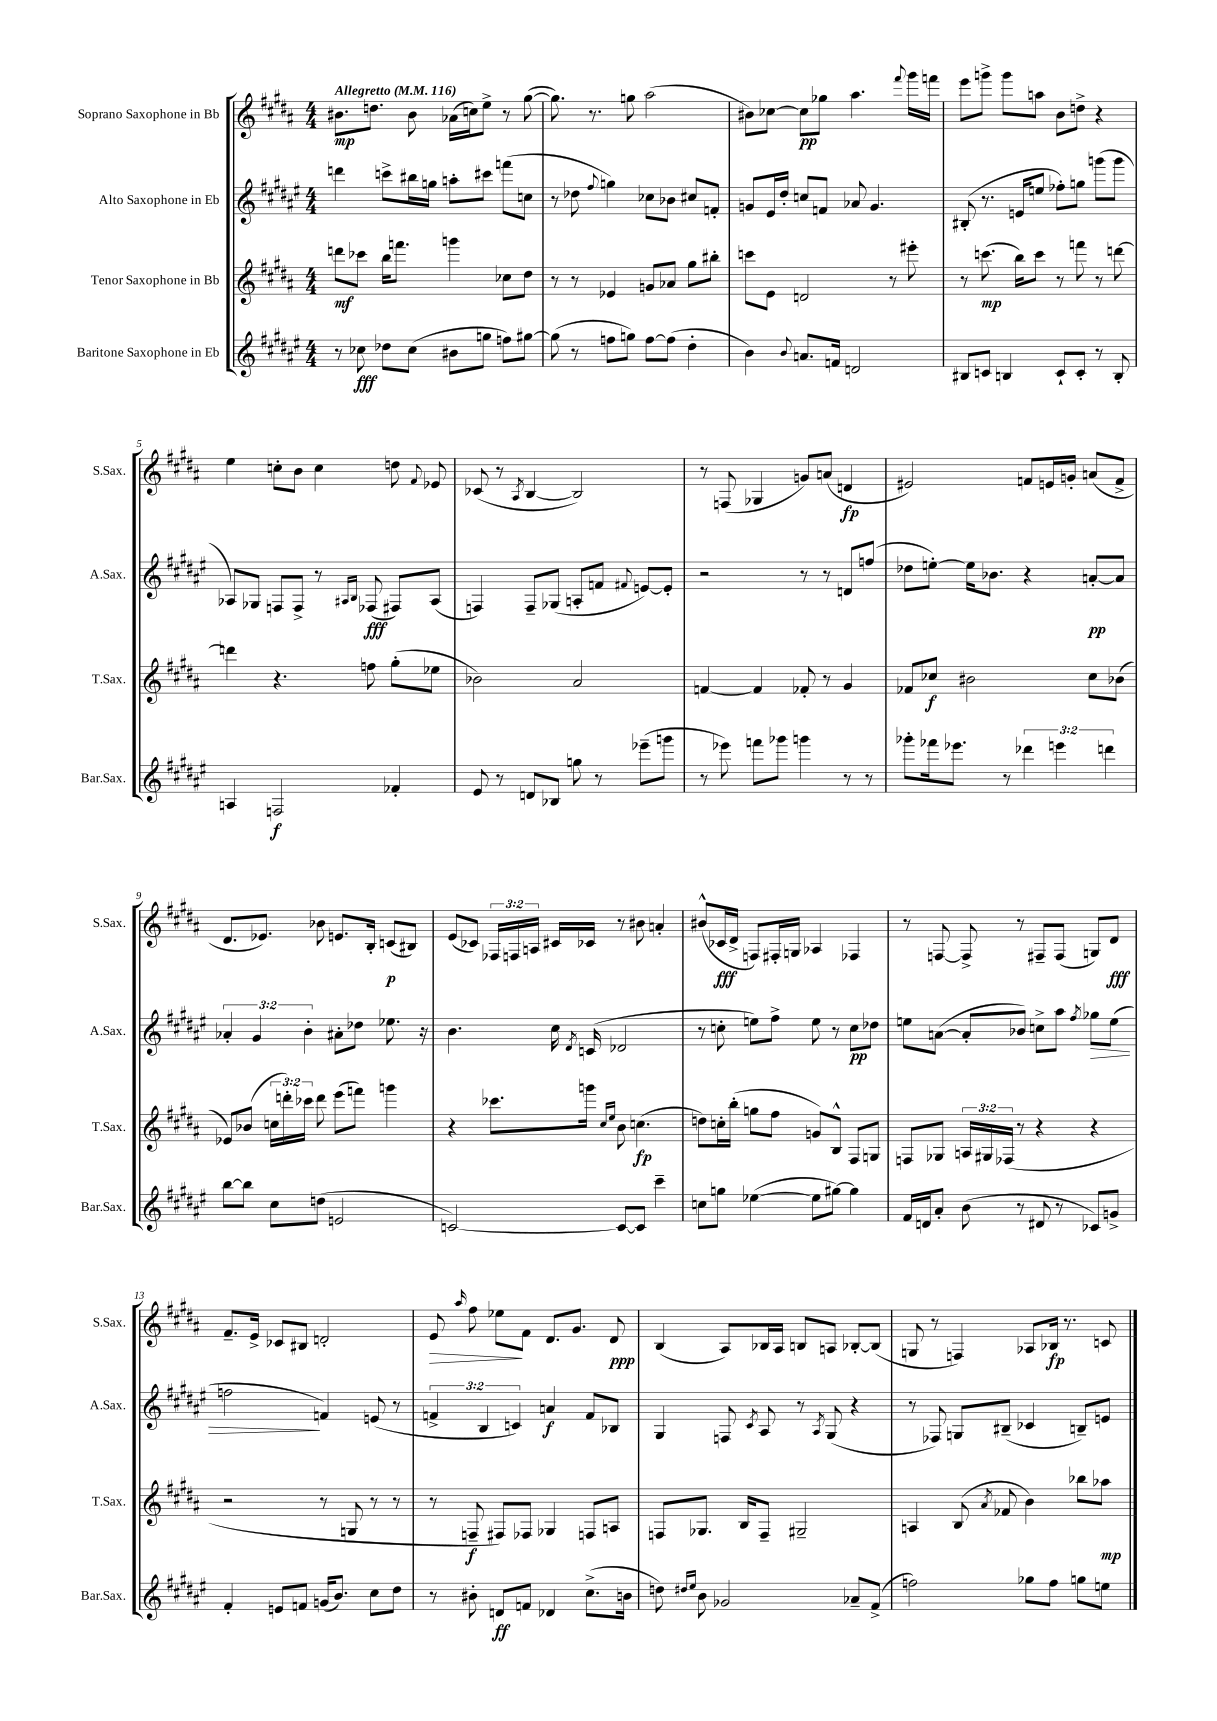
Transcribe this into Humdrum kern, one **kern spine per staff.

**kern	**kern	**kern	**kern
*staff4	*staff3	*staff2	*staff1
*clefG2	*clefG2	*clefG2	*clefG2
*k[f#c#g#d#a#e#]	*k[f#c#g#d#a#]	*k[f#c#g#d#a#e#]	*k[f#c#g#d#a#]
*M4/4	*M4/4	*M4/4	*M4/4
*MM116	*MM116	*MM116	*MM116
8r	8ddd	4ddd	8.b#
8cc-	8ccc-	.	.
.	.	.	8.dd
8dd-	16bb	8ccc^	.
.	8.fff	.	.
(8cc-	.	16bb#	8b#
.	.	16gg	.
8b#	4ggg	8aa'	(16a-
.	.	.	16cc)
8gg	.	8ccc#	8ee^
8ff)	8cc-	(8fff	8r
[8gg#	8dd#	8cc	([8gg#
=	=	=	=
(8gg#]	8r	8r	8.gg#])
8r	8r	8dd-	.
.	.	.	8.r
.	.	8qqff#	.
8ff	4e-	4gg)	.
8gg)	.	.	8gg
[8ff	8g	8cc-	(2aa#
(8ff]	8a-	8b-	.
4dd#'	8gg#	8cc#	.
.	8bb#'	8f'	.
=	=	=	=
4b)	8ccc	8g	8b#)
.	8e	16e#	[8cc-
.	.	16dd#'	.
8qqb	.	.	.
8.a	2d	8cc	8cc-]
.	.	8f	8gg-
16f	.	.	.
2d	.	8a-	4.aa#
.	.	4.g	.
.	8r	.	.
.	.	.	8qqfff#
.	8eee#'	.	16ggg#
.	.	.	16fff
=	=	=	=
8B#	8r	(8B#'	8eee
8c	(8.ccc	8.r	8ggg^
4B	.	.	8ggg
.	16bb)	16e	.
.	8ccc	8ee	8aa
8c`	8r	8ff-')	8b
8c'	8fff	8gg	8dd^
8r	8r	(8ggg	4r
8B'	[8ddd	8ggg	.
=	=	=	=
4A	4ddd]	8A-)	4ee
.	.	8G-	.
2F	4.r	8F	8cc'
.	.	8F^	8b
.	.	8r	4cc
.	.	16qqA#	.
.	.	16qqB	.
.	8ff	(8F-	.
4f-'	(8gg#'	8F#)	8dd
.	.	.	8qqf#
.	8ee-	(8A#	8e-
=	=	=	=
8e#	2b-)	4F)	(8c-
8r	.	.	8r
.	.	.	8qA#
8d	.	8F~	[4B
8B-	.	(8G-	.
8gg	2a#	8A'	2B])
8r	.	8f	.
.	.	8qqf#	.
(8eee-~	.	[8e)	.
8ggg	.	8e']	.
=	=	=	=
8r	[4f	2r	8r
8eee-)	.	.	(8F
8fff	4f]	.	4G-
8ggg-	.	.	.
4ggg	8f-'	8r	8g)
.	8r	8r	(8a
8r	4g#	8d	4d
8r	.	(8ff	.
=	=	=	=
8ggg-'	8f-	8dd-	2e#)
16fff-	8cc-	[8ee')	.
8.eee-	.	.	.
.	2b#	16ee]	.
.	.	8.b-	.
8r	.	.	.
6ddd-	.	4r	8f
.	.	.	16e
6eee	.	.	.
.	.	.	16g'
.	8cc-	[8a'	(8a
6ddd	.	.	.
.	(8b-	8a]	8f^
=	=	=	=
[8bb	8e-)	6a-'	8.d#
8bb]	(8b-	.	.
.	.	6g#	.
.	.	.	8.e-)
8cc#	24cc	.	.
.	24ddd')	.	.
.	24ccc-	6b'	.
(8dd	8ddd	.	8b-
2e	(8eee	8a#'	8.e
.	8fff)	8dd-	.
.	.	.	16B'
.	4ggg	8.ee-	(8c
.	.	.	8B#)
.	.	16r	.
=	=	=	=
[2c)	4r	4.b	(8e
.	.	.	8c-)
.	8.ccc-	.	24F-
.	.	.	24F
.	.	.	24A
.	.	16cc#	16c#
.	.	8qd#	.
.	16ggg	(16c	16c-
.	16qqcc#	.	.
.	16qqee	.	.
8c_	8b	2d-	8r
8c]	(4.cc	.	8b#
4ccc#~	.	.	4a'
=	=	=	=
8cc	8dd)	8r	(8b#^^
8gg	16cc'	8cc'	16c-
.	(16bb'	.	16d#^
([4ee-	8gg	8ee)	8F)
.	8ff#	8ff#^	16F#'
.	.	.	16G
8ee-]	8g)	8ee	4A-
[8gg#)	8B^^	8r	.
4gg#]	8F#	8cc	4F-
.	8G	8dd-	.
=	=	=	=
16f#	8F	8ee	8r
16d	.	.	.
8a#'	8G-	([8a	[8F
(8b	24A	8a']	8F^]
.	24G#	.	.
.	(24F-	.	.
8r	8r	8b-)	8r
8d#	4r	8cc^	8F#~
8r	.	8aa#	(8F#
.	.	8qff#	.
8c-)	4r	8gg-	8G)
8g^	.	(8ee	8d#
=	=	=	=
4f#'	2r	2ff	8.f#~
.	.	.	16e^
8e	.	.	8c-
8f	.	.	8B#
(16g	8r	4f)	2d'
8.b)	.	.	.
.	8G	.	.
8cc#	8r	(8e	.
8dd#	8r	8r	.
=	=	=	=
8r	8r	6f^	8e
.	.	.	16qqaa#
8b#'	8F~	.	8ff#
.	.	6B	.
8d	8F#)	.	8ee-
.	.	6c)	.
8f	8F-	.	8f#
4d-	4G-	4a	8.d#
.	.	.	8.g#
(8.cc#^	8F	8f	.
.	8A	8B-	8d#
16b	.	.	.
=	=	=	=
8dd)	8F	4G#	(4B
16qqdd#	.	.	.
16qqee#	.	.	.
8b	8.G-	.	.
2g-	.	8F	8A#)
.	16B	.	.
.	.	8qc#	.
.	8F~	8A#	16B-
.	.	.	16A#
.	2G#~	8r	8B
.	.	8qA#	.
.	.	(8G#	8A
8a-~	.	4r	[8B-'
(8f#^	.	.	(8B-]
=	=	=	=
2ff)	4A	8r	8G
.	.	8F-)	8r
.	(8B	8G	4F)
.	8qa#	.	.
.	8f-	(8B#~	.
8gg-	4b)	4c-	8A-
8ff	.	.	16B-
.	.	.	8.r
8gg	8bb-	8B~)	.
8ee	8aa-	8e	8c
==	==	==	==
*-	*-	*-	*-
